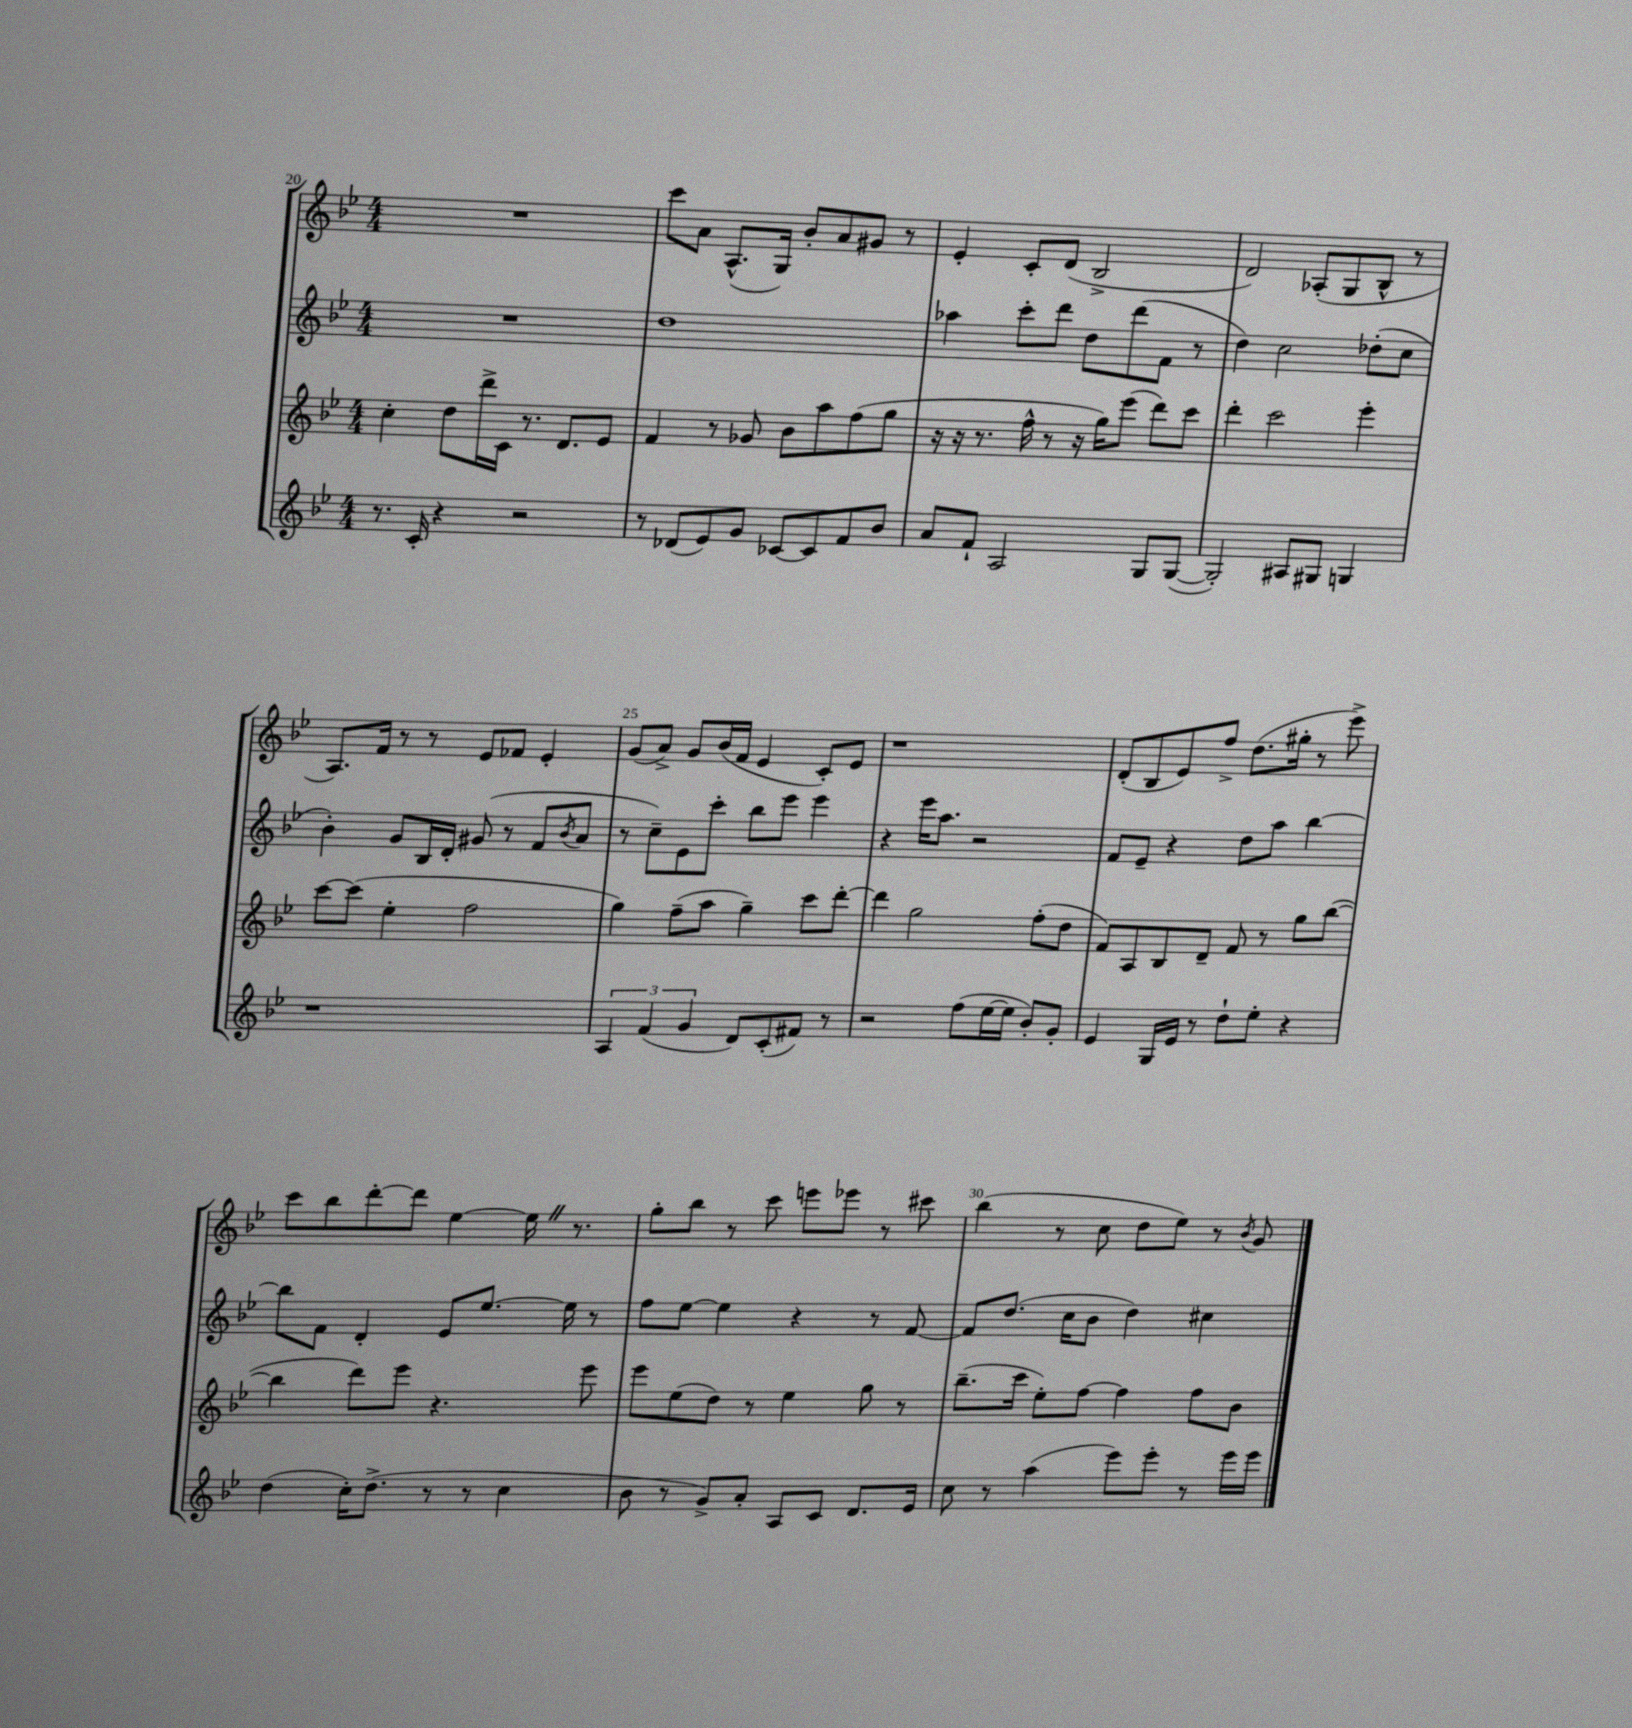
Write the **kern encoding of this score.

**kern	**kern	**kern	**kern
*staff4	*staff3	*staff2	*staff1
*clefG2	*clefG2	*clefG2	*clefG2
*k[b-e-]	*k[b-e-]	*k[b-e-]	*k[b-e-]
*M4/4	*M4/4	*M4/4	*M4/4
8.r	4cc'	1r	1r
16c'	.	.	.
4r	8dd	.	.
.	16ddd^	.	.
.	16c	.	.
2r	8.r	.	.
.	8.d	.	.
.	8e-	.	.
=	=	=	=
8r	4f	1dd	8ccc
(8d-	.	.	8a
8e-)	8r	.	(8.A^^
8g	8g-	.	.
.	.	.	16G)
[8c-	8b-	.	8b-'
8c-]	8aa	.	8a
8f	(8ff	.	8g#
8b-	8gg	.	8r
=	=	=	=
8a	16r	4aa-	4e-'
.	16r	.	.
8f`	8.r	.	.
2A	.	8ccc'	8c'
.	16ff^^	.	.
.	8r	8ddd	(8d
.	16r	8dd	2B-^
.	16gg)	.	.
.	(8eee-	(8ddd	.
8G	8ddd)	8f	.
([8G	8ccc	8r	.
=	=	=	=
2G'])	4ddd'	4dd)	2d)
.	2ccc	2cc	.
8A#	.	.	(8A-'
8G#	.	.	8G
4G	4eee-'	(8dd-'	8B-^^
.	.	8cc	8r
=	=	=	=
1r	[8ccc	4b-')	8.A)
.	(8ccc]	.	.
.	.	.	16f
.	4ee-'	8g	8r
.	.	16B-	8r
.	.	16d'	.
.	2ff	(8g#	8e-
.	.	8r	8f-
.	.	8f	4e-'
.	.	8qb-	.
.	.	8a	.
=	=	=	=
6A	4gg)	8r	(8g
.	.	8cc~)	8a^)
(6f	.	.	.
.	(8ff~	8e-	8g
6g	.	.	.
.	8aa	8ccc'	(16b-
.	.	.	16f
8d)	4gg~)	8bb-	4e-
(8c'	.	8eee-	.
8f#)	8ccc	4eee-	8c')
8r	[8ddd'	.	8e-
=	=	=	=
2r	4ddd]	4r	1r
.	2gg	16eee-	.
.	.	8.aa	.
(8ff	.	2r	.
[16ee-	.	.	.
16ee-]	.	.	.
8b-')	(8ff'	.	.
8g'	8dd	.	.
=	=	=	=
4e-	8f)	8f	(8d'
.	8A	8e-~	8B-
16G	8B-	4r	8e-)
16e-	.	.	.
8r	8d~	.	8ff^
8dd`	8f	8dd	(8.dd
8ee-'	8r	8aa	.
.	.	.	16gg#'
4r	8gg	[4bb-	8r
.	([8bb-	.	8eee-^)
=	=	=	=
(4dd	4bb-]	8bb-]	8ccc
.	.	8f	8bb-
16cc')	8ddd)	4d'	[8ddd'
(8.dd^	.	.	.
.	8eee-	.	8ddd]
8r	4.r	8e-	[4ee-
8r	.	[8.ee-	.
4cc	.	.	16ee-]
.	.	16ee-]	8.r
.	8eee-	8r	.
=	=	=	=
8b-	8eee-	8ff	8gg'
8r	(8ee-	[8ee-	8bb-
8g^)	8dd)	4ee-]	8r
8a'	8r	.	8ccc
8A	4ee-	4r	8eee
8c	.	.	8eee-
8.d	8gg	8r	8r
.	8r	[8f	8ccc#
16e-	.	.	.
=	=	=	=
8cc	(8.bb-~	8f]	(4bb-
8r	.	(8.dd	.
.	16ccc	.	.
(4aa	8ee-')	.	8r
.	.	16cc	.
.	[8ff	8b-	8cc
8eee-)	4ff]	4dd)	8dd
8eee-'	.	.	8ee-)
8r	8ff	4cc#	8r
.	.	.	8qb-
16eee-	8b-	.	8g
16eee-	.	.	.
==	==	==	==
*-	*-	*-	*-
